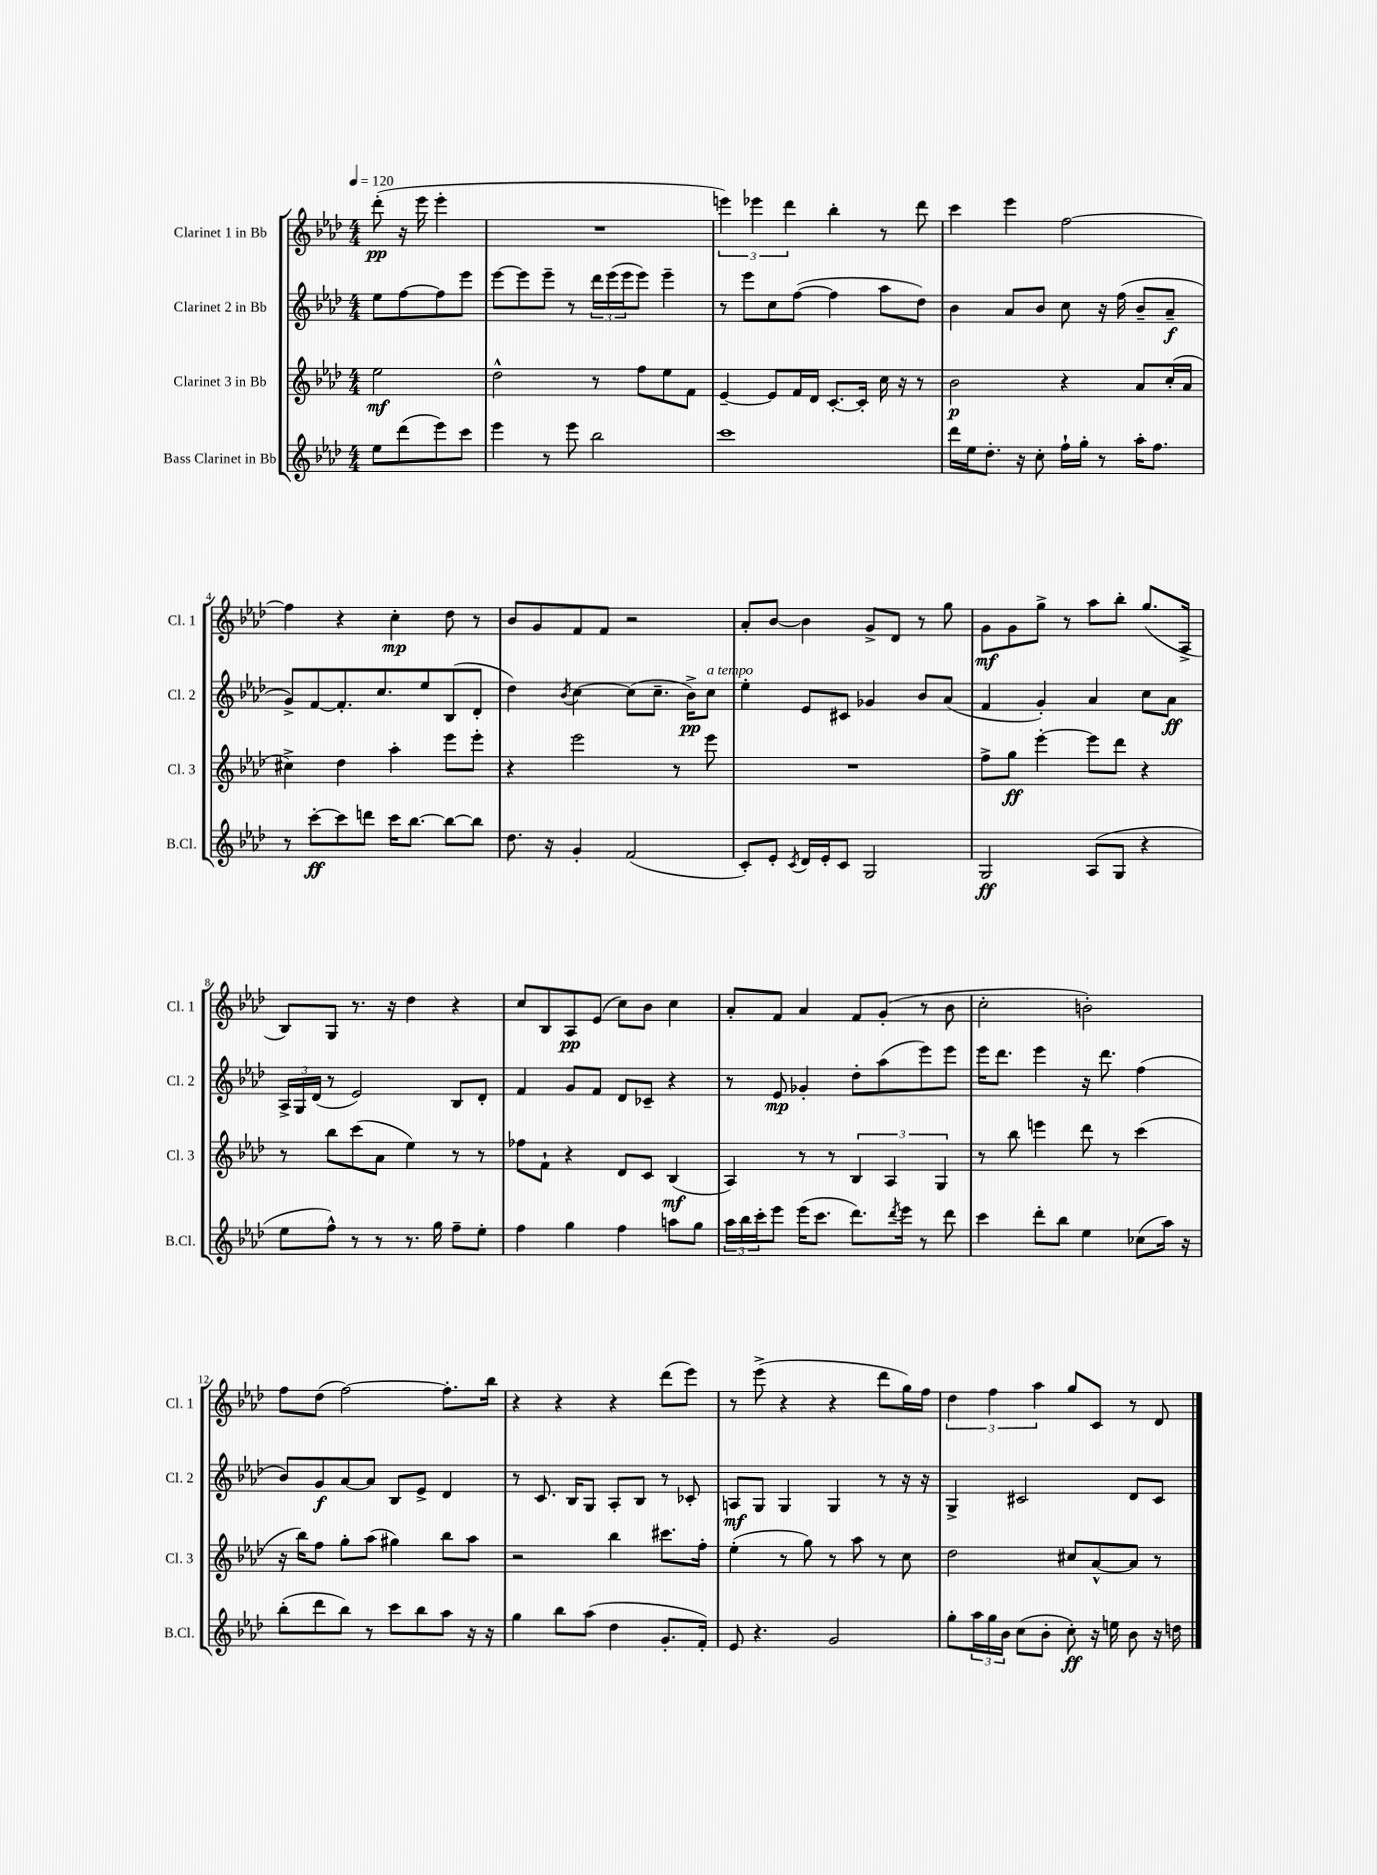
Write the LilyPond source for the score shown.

<<
\new StaffGroup <<
\new Staff = "s0" \with { instrumentName = "Clarinet 1 in Bb" shortInstrumentName = "Cl. 1" } {
    \clef treble \key aes \major \numericTimeSignature \time 4/4 \partial 2 \tempo 4 = 120
    des'''8-.\pp( r16 ees'''16 ees'''4-. |
    R1 |
    \tuplet 3/2 { e'''4) ees'''4 des'''4 } bes''4-. r8 des'''8 |
    c'''4 ees'''4 f''2~ |
    f''4 r4 c''4-.\mp des''8 r8 |
    bes'8 g'8 f'8 f'8 r2 |
    aes'8-. bes'8~ bes'4 g'8-> des'8 r8 g''8 |
    g'8\mf g'8 g''8-> r8 aes''8 bes''8-. g''8.( aes16-> |
    bes8) g8 r8. r16 des''4 r4 |
    c''8 bes8 aes8\pp ees'8( c''8) bes'8 c''4 |
    aes'8-. f'8 aes'4 f'8 g'8-.( r8 bes'8 |
    c''2-. b'2-.) |
    f''8 des''8( f''2~) f''8.-. bes''16 |
    r4 r4 r4 des'''8( ees'''8) |
    r8 ees'''8->( r4 r4 des'''8 g''16) f''16 |
    \tuplet 3/2 { des''4 f''4 aes''4 } g''8 c'8 r8 des'8 \bar "|." |
}
\new Staff = "s1" \with { instrumentName = "Clarinet 2 in Bb" shortInstrumentName = "Cl. 2" } {
    \clef treble \key aes \major \numericTimeSignature \time 4/4 \partial 2
    ees''8 f''8~ f''8 ees'''8 |
    ees'''8~ ees'''8 ees'''8-- r8 \tuplet 3/2 { des'''16 ees'''16( ees'''16 } ees'''8) ees'''4-- |
    r8 ees'''8 c''8 f''8~( f''4 aes''8 des''8) |
    bes'4 aes'8 bes'8 c''8 r16 f''16( bes'8-- aes'8--\f |
    g'8->) f'8~ f'8.-. c''8. ees''8 bes8( des'8-. |
    des''4) \acciaccatura { bes'8 } c''4~ c''8( c''8.-- bes'16->\pp) c''8^\markup { \italic "a tempo" } |
    ees''4-. ees'8 cis'8 ges'4 bes'8 aes'8( |
    f'4 g'4-.) aes'4 c''8 aes'8\ff |
    \tuplet 3/2 { aes16-> g16 des'16( } r8 ees'2) bes8 des'8-. |
    f'4 g'8 f'8 des'8 ces'8-- r4 |
    r8 ees'8\mp ges'4-. des''8-. aes''8( ees'''8) ees'''8 |
    ees'''16 des'''8. ees'''4 r16 des'''8. f''4( |
    bes'8) g'8\f aes'8~ aes'8 bes8 ees'8-> des'4 |
    r8 c'8. bes16 g8 aes8-. bes8 r8 ces'8-. |
    a8\mf g8 g4 g4 r8 r16 r16 |
    g4-> cis'2 des'8 cis'8 \bar "|." |
}
\new Staff = "s2" \with { instrumentName = "Clarinet 3 in Bb" shortInstrumentName = "Cl. 3" } {
    \clef treble \key aes \major \numericTimeSignature \time 4/4 \partial 2
    ees''2\mf |
    des''2-^ r8 f''8 ees''8 f'8 |
    ees'4~-- ees'8 f'16 des'16 c'8.~-. c'16-. c''16 r16 r8 |
    bes'2\p r4 aes'8 c''16-.( aes'16 |
    cis''4->) des''4 aes''4-. ees'''8 ees'''8-. |
    r4 ees'''2 r8 ees'''8 |
    R1 |
    f''8-> g''8\ff ees'''4~-. ees'''8 des'''8 r4 |
    r8 bes''8 c'''8( aes'8 ees''4) r8 r8 |
    fes''8 f'8-! r4 des'8 c'8 bes4\mf( |
    aes4) r8 r8 \tuplet 3/2 { bes4 aes4 g4 } |
    r8 bes''8 e'''4 des'''8 r8 c'''4( |
    r16 bes''16) f''8 g''8-. aes''8( gis''4) bes''8 aes''8 |
    r2 bes''4 cis'''8. f''16-. |
    ees''4-.( r8 g''8) r8 aes''8 r8 c''8 |
    des''2 cis''8 aes'8~-^ aes'8 r8 \bar "|." |
}
\new Staff = "s3" \with { instrumentName = "Bass Clarinet in Bb" shortInstrumentName = "B.Cl." } {
    \clef treble \key aes \major \numericTimeSignature \time 4/4 \partial 2
    ees''8 des'''8( ees'''8) c'''8 |
    ees'''4 r8 ees'''8 bes''2 |
    c'''1 |
    des'''16 ees''16 des''8.-. r16 c''8-. f''16-! g''16-. r8 aes''16-. f''8. |
    r8 c'''8~-.\ff c'''8 d'''8 c'''16 bes''8.~ bes''8~ bes''8 |
    des''8. r16 g'4-. f'2( |
    c'8-.) ees'8-. \acciaccatura { c'8 } des'16 ees'16-. c'8 g2 |
    g2\ff aes8( g8 r4 |
    ees''8 f''8-^) r8 r8 r8. g''16 f''8-- ees''8-. |
    f''4 g''4 f''4 a''8 g''8 |
    \tuplet 3/2 { aes''16 bes''16 c'''16-. } ees'''8 ees'''16( c'''8. des'''8.) \acciaccatura { des'''8 } ees'''16 r8 des'''8 |
    c'''4 des'''8-. bes''8 ees''4 ces''8( aes''16) r16 |
    bes''8-.( des'''8 bes''8) r8 c'''8 bes''8 aes''8 r16 r16 |
    g''4 bes''8 aes''8( des''4 g'8.-. f'16-.) |
    ees'8 r4. g'2 |
    g''8-. \tuplet 3/2 { aes''16 g''16 bes'16 } c''8( bes'8-. c''8-.\ff) r16 e''16 bes'8 r16 d''16 \bar "|." |
}
>>
>>
